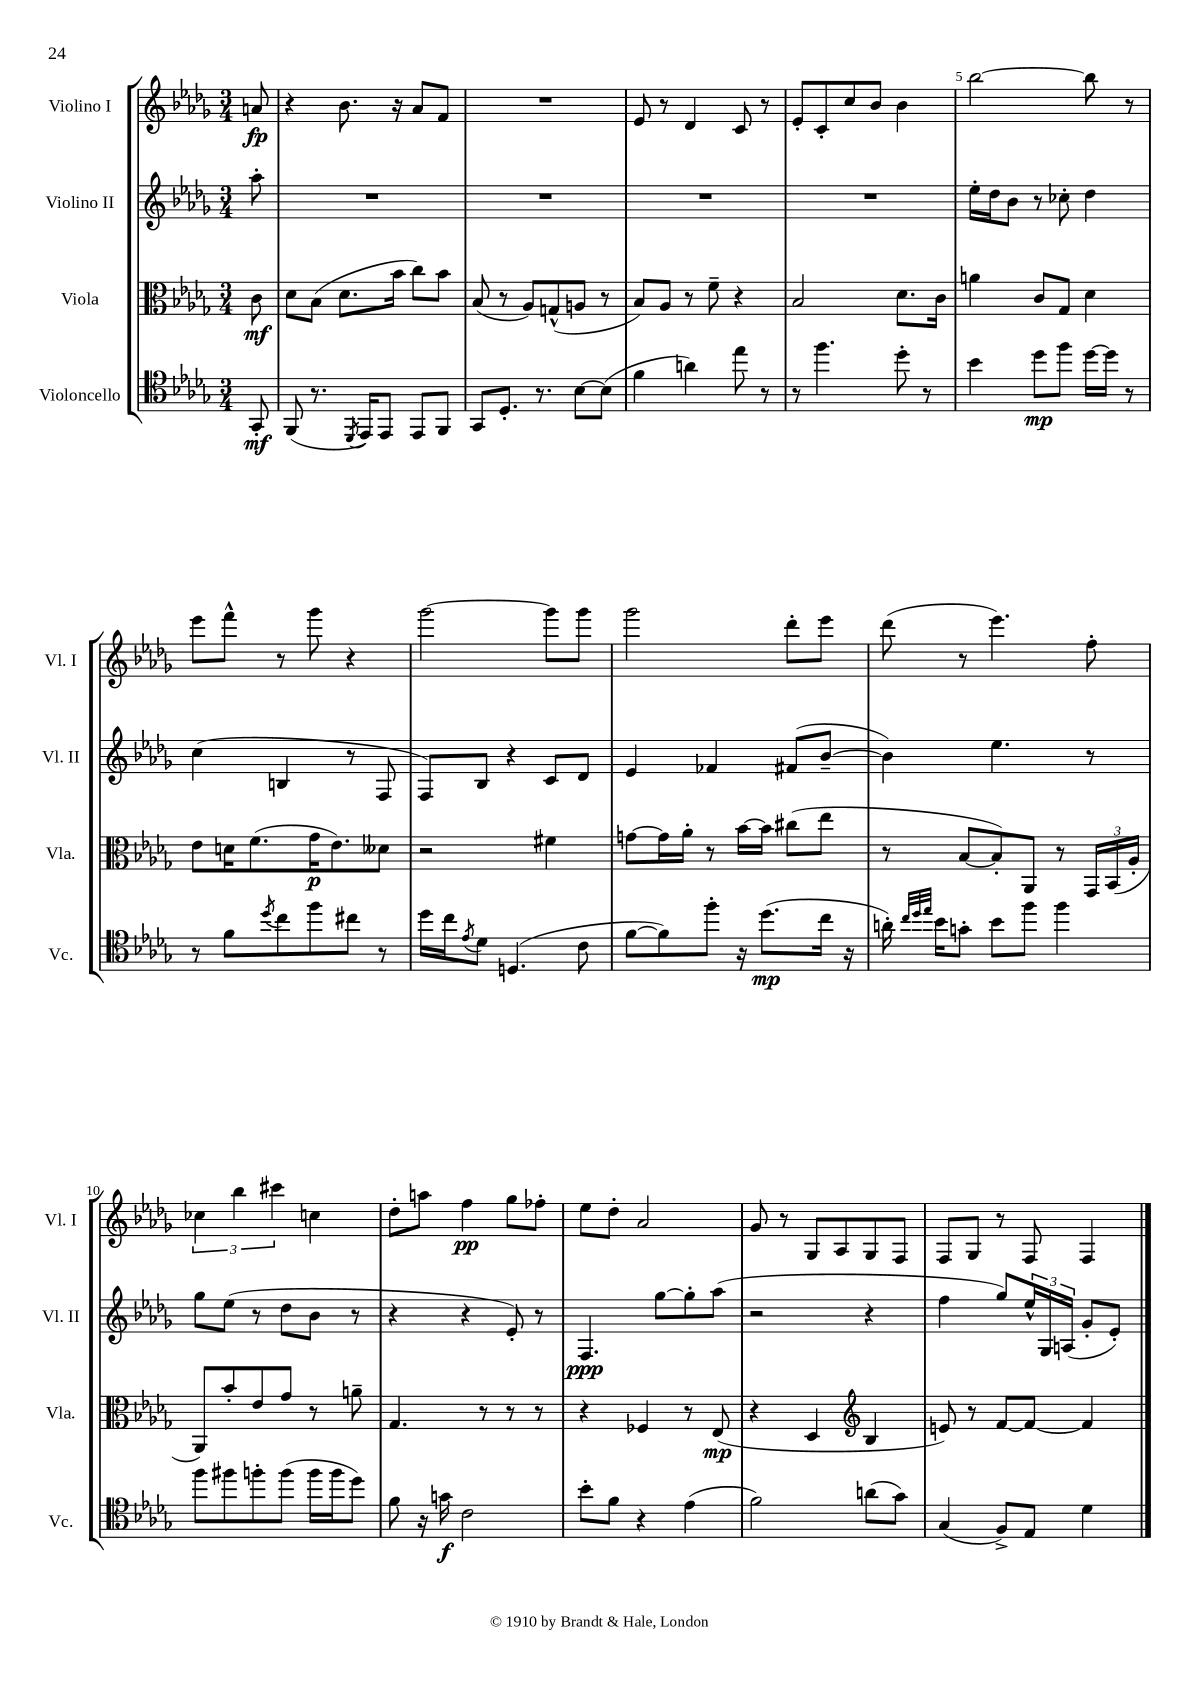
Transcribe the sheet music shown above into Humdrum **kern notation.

**kern	**dynam	**kern	**dynam	**kern	**dynam	**kern	**dynam
*part4	*part4	*part3	*part3	*part2	*part2	*part1	*part1
*staff4	*staff4	*staff3	*staff3	*staff2	*staff2	*staff1	*staff1
*I"Violoncello	*	*I"Viola	*	*I"Violino II	*	*I"Violino I	*
*I'Vc.	*	*I'Vla.	*	*I'Vl. II	*	*I'Vl. I	*
*clefC4	*	*clefC3	*	*clefG2	*	*clefG2	*
*k[b-e-a-d-g-]	*	*k[b-e-a-d-g-]	*	*k[b-e-a-d-g-]	*	*k[b-e-a-d-g-]	*
*M3/4	*	*M3/4	*	*M3/4	*	*M3/4	*
=	=	=	=	=	=	=	=
8GG-'/	mf	8c\	mf	8aa-'\	.	8an/	fp
=1	=1	=1	=1	=1	=1	=1	=1
(8FF/	.	8d-\L	.	2.r	.	4r	.
8.r	.	(8B-\J	.	.	.	.	.
.	.	8.d-\L	.	.	.	8.b-\	.
8qDD-/	.	.	.	.	.	.	.
16EE-/KL)	.	.	.	.	.	.	.
8EE-/J	.	.	.	.	.	.	.
.	.	16b-\Jk	.	.	.	16r	.
8EE-/L	.	8cc\L)	.	.	.	8a-/L	.
8FF/J	.	8b-\J	.	.	.	8f/J	.
=2	=2	=2	=2	=2	=2	=2	=2
8GG-/L	.	(8B-/	.	2.r	.	2.r	.
8.D-'/J	.	8r	.	.	.	.	.
.	.	8A-/L)	.	.	.	.	.
8.r	.	.	.	.	.	.	.
.	.	(8Gn^^/	.	.	.	.	.
[8B-\L	.	8An/J	.	.	.	.	.
(8B-\J]	.	8r	.	.	.	.	.
=3	=3	=3	=3	=3	=3	=3	=3
4f\	.	8B-/L)	.	2.r	.	8e-/	.
.	.	8A-/J	.	.	.	8r	.
4an\)	.	8r	.	.	.	4d-/	.
.	.	8f~\	.	.	.	.	.
8ee-\	.	4r	.	.	.	8c/	.
8r	.	.	.	.	.	8r	.
=4	=4	=4	=4	=4	=4	=4	=4
8r	.	2B-/	.	2.r	.	8e-'/L	.
4.ff\	.	.	.	.	.	8c'/	.
.	.	.	.	.	.	8cc/	.
.	.	.	.	.	.	8b-/J	.
8dd-'\	.	8.d-\L	.	.	.	4b-\	.
8r	.	.	.	.	.	.	.
.	.	16c\Jk	.	.	.	.	.
=5	=5	=5	=5	=5	=5	=5	=5
4b-\	.	4an\	.	16ee-'\LL	.	[2bb-\	.
.	.	.	.	16dd-\J	.	.	.
.	.	.	.	8b-\J	.	.	.
8dd-\L	mp	8c/L	.	8r	.	.	.
8ff\J	.	8G-/J	.	8cc-X'\	.	.	.
[16dd-\LL	.	4d-\	.	4dd-\	.	8bb-\]	.
16dd-\JJ]	.	.	.	.	.	.	.
8r	.	.	.	.	.	8r	.
!!LO:LB:g=z
=6	=6	=6	=6	=6	=6	=6	=6
8r	.	8e-\L	.	(4cc\	.	8eee-\L	.
8f\L	.	16dn\K	.	.	.	8fff^^\J	.
.	.	(8.f\	.	.	.	.	.
8qdd-/	.	.	.	.	.	.	.
8cc\	.	.	.	4Bn/	.	8r	.
8ff\	.	16g-\K	p	.	.	8ggg-\	.
.	.	8.e-\)	.	.	.	.	.
8cc#X\J	.	.	.	8r	.	4r	.
8r	.	8d--X\J	.	8F/	.	.	.
=7	=7	=7	=7	=7	=7	=7	=7
16dd-\LL	.	2r	.	8F/L)	.	[2ggg-\	.
16cc\J	.	.	.	.	.	.	.
8qe-/	.	.	.	.	.	.	.
8d-\J	.	.	.	8B-/J	.	.	.
(4.Dn/	.	.	.	4r	.	.	.
.	.	4f#X\	.	8c/L	.	8ggg-\L]	.
8c\	.	.	.	8d-/J	.	8ggg-\J	.
=8	=8	=8	=8	=8	=8	=8	=8
[8f\L	.	[8gn\L	.	4e-/	.	2ggg-\	.
8f\])	.	16g\L]	.	.	.	.	.
.	.	16a-'\JJ	.	.	.	.	.
8ff'\J	.	8r	.	4f-X/	.	.	.
16r	.	[16b-\LL	.	.	.	.	.
(8.dd-\L	mp	16b-\JJ]	.	.	.	.	.
.	.	(8cc#X\L	.	(8f#X/L	.	8ddd-'\L	.
16cc\Jk	.	8ee-\J	.	[8b-~/J	.	8eee-\J	.
16r	.	.	.	.	.	.	.
=9	=9	=9	=9	=9	=9	=9	=9
16an'\)	.	8r	.	4b-\])	.	(8ddd-\	.
32qqcc/LLL	.	.	.	.	.	.	.
32qqdd-/	.	.	.	.	.	.	.
32qqee-/JJJ	.	.	.	.	.	.	.
16b-\KL	.	.	.	.	.	.	.
8gn'\J	.	[8B-/L	.	.	.	8r	.
8b-\L	.	8B-'/])	.	4.ee-\	.	4.eee-\)	.
8ff\J	.	8AA-/J	.	.	.	.	.
4ff\	.	8r	.	.	.	.	.
.	.	24GG-/LL	.	8r	.	8ff'\	.
.	.	(24BB-/	.	.	.	.	.
.	.	24A-'/JJ	.	.	.	.	.
!!LO:LB:g=z
=10	=10	=10	=10	=10	=10	=10	=10
8ff\L	.	8AA-/L)	.	8gg-\L	.	6cc-X\	.
8ff#X\	.	8b-'/	.	(8ee-\J	.	.	.
.	.	.	.	.	.	6bb-\	.
8ffn'\	.	8e-/	.	8r	.	.	.
.	.	.	.	.	.	6ccc#X\	.
(8ff\J	.	8g-/J	.	8dd-\L	.	.	.
16ff\LL	.	8r	.	8b-\J	.	4ccn\	.
16ff\J	.	.	.	.	.	.	.
8dd-\J)	.	8an~\	.	8r	.	.	.
=11	=11	=11	=11	=11	=11	=11	=11
8f\	.	4.G-/	.	4r	.	8dd-'\L	.
16r	.	.	.	.	.	8aan\J	.
16gn\	f	.	.	.	.	.	.
2c\	.	.	.	4r	.	4ff\	pp
.	.	8r	.	.	.	.	.
.	.	8r	.	8e-'/)	.	8gg-\L	.
.	.	8r	.	8r	.	8ff-X'\J	.
=12	=12	=12	=12	=12	=12	=12	=12
8b-'\L	.	4r	.	4.F/	ppp	8ee-\L	.
8f\J	.	.	.	.	.	8dd-'\J	.
4r	.	4F-X/	.	.	.	2a-/	.
.	.	.	.	[8gg-\L	.	.	.
(4e-\	.	8r	.	8gg-'\]	.	.	.
.	.	(8E-/	mp	(8aa-\J	.	.	.
=13	=13	=13	=13	=13	=13	=13	=13
2f\)	.	4r	.	2r	.	8g-/	.
.	.	.	.	.	.	8r	.
.	.	4D-/	.	.	.	8G-/L	.
.	.	.	.	.	.	8A-/	.
*	*	*clefG2	*	*	*	*	*
(8an\L	.	4B-/	.	4r	.	8G-/	.
8g-\J)	.	.	.	.	.	8F/J	.
=14	=14	=14	=14	=14	=14	=14	=14
(4G-/	.	8en/)	.	4ff\	.	8F/L	.
.	.	8r	.	.	.	8G-/J	.
8F^/L)	.	[8f/L	.	8gg-/L)	.	8r	.
8E-/J	.	8f/J_	.	24ee-^^/L	.	8F/	.
.	.	.	.	24G-/	.	.	.
.	.	.	.	(24An/JJ	.	.	.
4d-\	.	4f/]	.	8g-'/L	.	4F/	.
.	.	.	.	8e-'/J)	.	.	.
==	==	==	==	==	==	==	==
*-	*-	*-	*-	*-	*-	*-	*-
